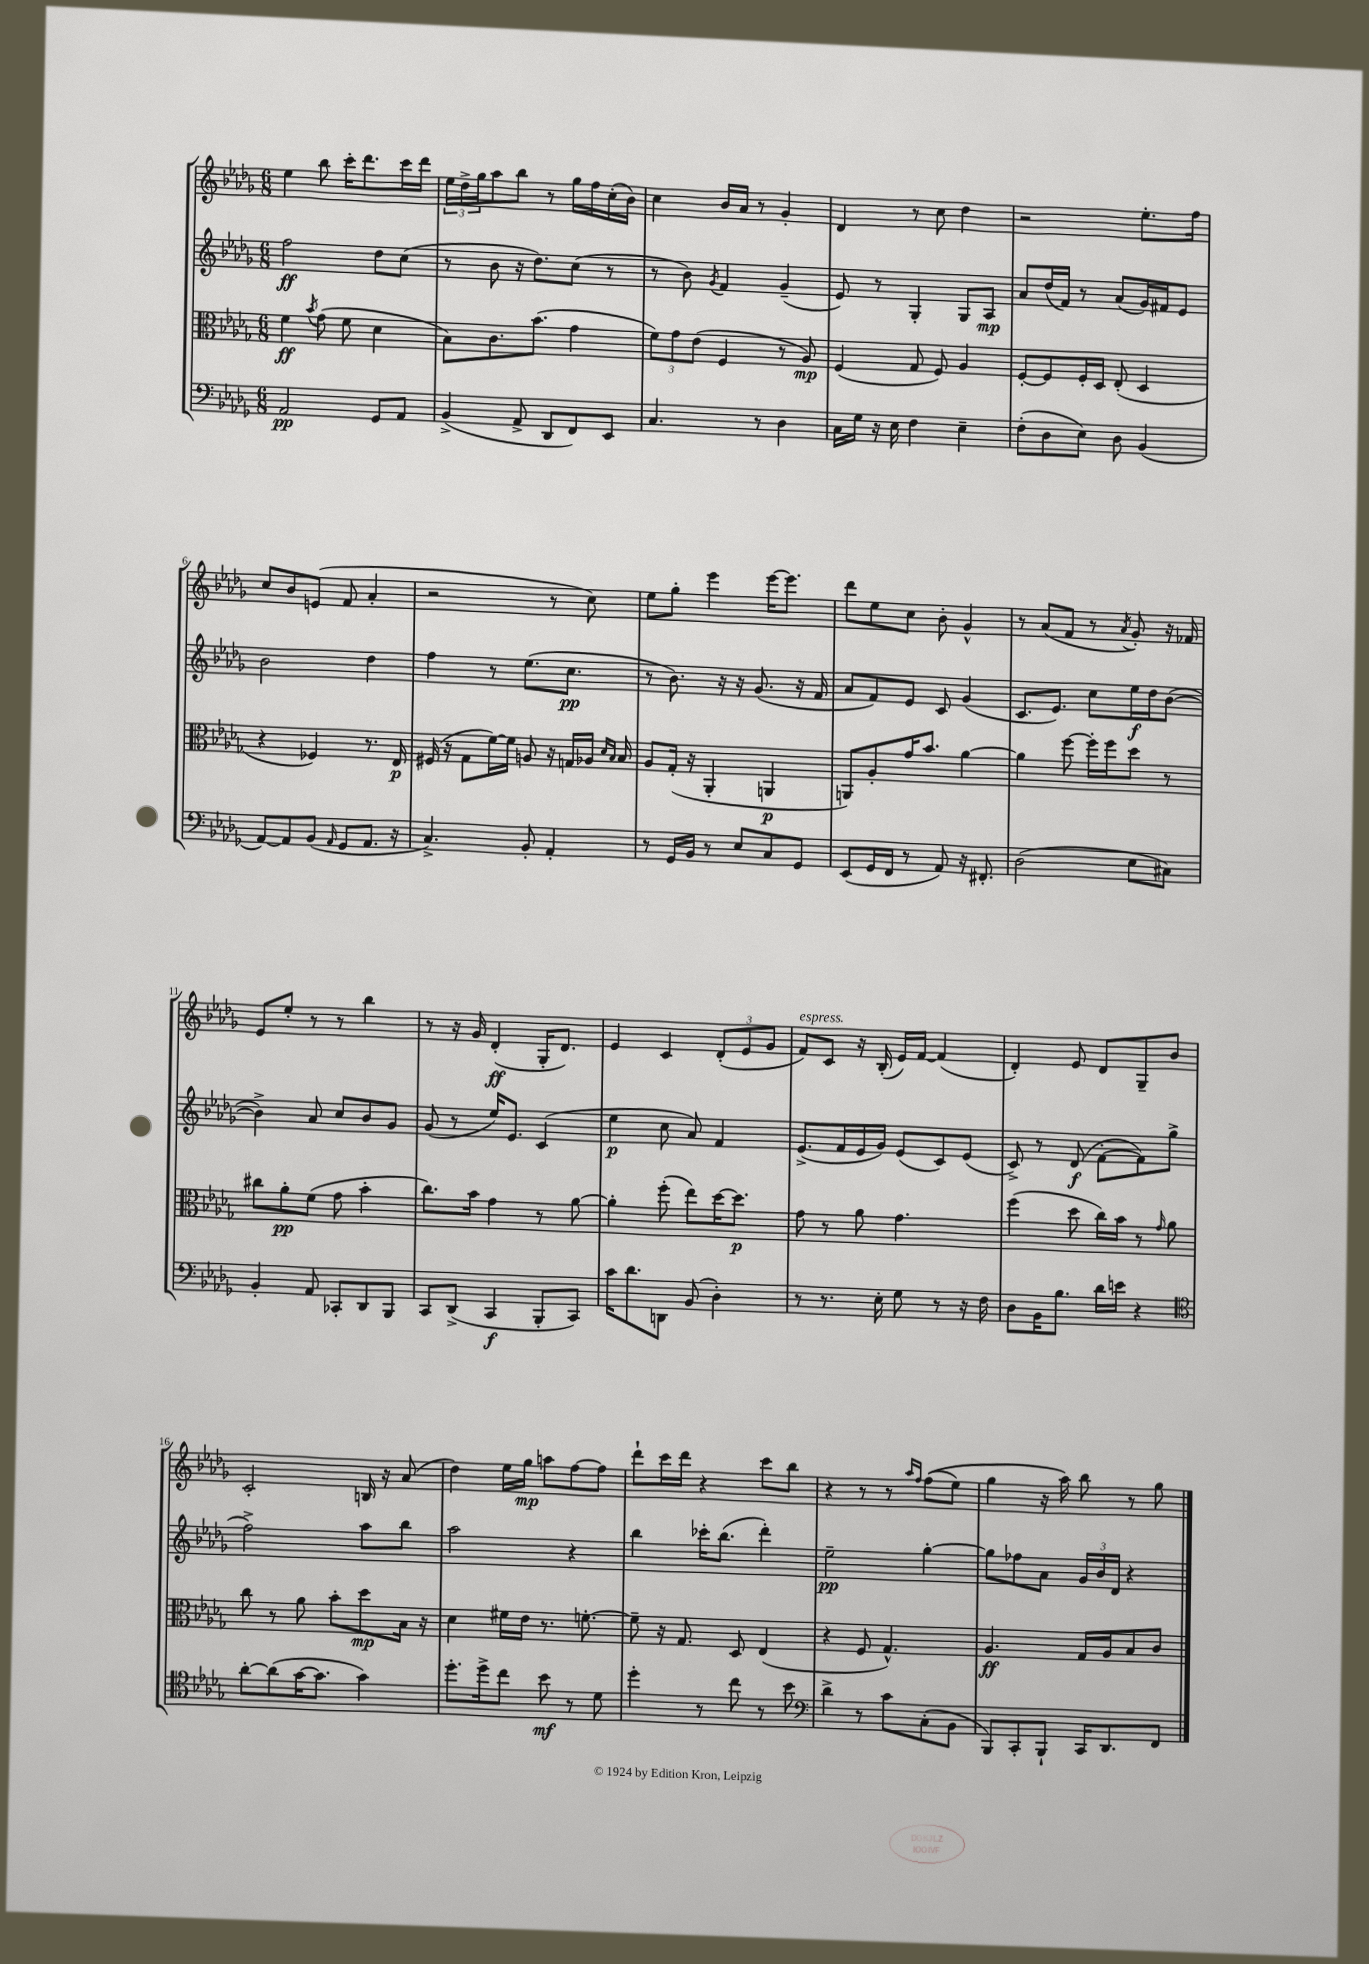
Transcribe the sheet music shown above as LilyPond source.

<<
\new StaffGroup <<
\new Staff = "s0" {
    \clef treble \key des \major \numericTimeSignature \time 6/8
    ees''4 bes''8 c'''16-. des'''8. c'''16 des'''16 |
    \tuplet 3/2 { ees''16 des''16-> ges''16 } aes''8 bes''8 r8 ges''16 f''16 c''16-.( bes'16) |
    c''4 bes'16 aes'16 r8 ges'4-. |
    des'4 r8 c''8 des''4 |
    r2 ees''8.-. f''16 |
    c''8 bes'8 e'8( f'8 aes'4-. |
    r2 r8 c''8) |
    ees''8 ges''8-. ees'''4 ees'''16~ ees'''8. |
    des'''8 ees''8 c''8 bes'8-. ges'4-^ |
    r8 aes'8( f'8 r8 \acciaccatura { aes'8 } ges'8-.) r16 fes'16 |
    ees'8 ees''8-. r8 r8 bes''4 |
    r8 r16 ges'16 des'4-.\ff( ges16-. des'8.) |
    ees'4 c'4 \tuplet 3/2 { des'8-.( ees'8 ges'8 } |
    f'8^\markup { \italic "espress." }) c'8 r16 bes16-.( ees'16) f'16~ f'4( |
    des'4-.) ees'8 des'8 ges8-- bes'8 |
    c'2-. b16 r16 aes'8( |
    des''4) ees''16 ges''16\mp a''8 f''8~ f''8 |
    des'''8-! c'''16 des'''16 r4 c'''8 bes''8 |
    r4 r8 r8 \grace { aes''16 f''16 } f''8(\( ees''8) |
    ges''4 r16 aes''16\) bes''8 r8 ges''8 \bar "|." |
}
\new Staff = "s1" {
    \clef treble \key des \major \numericTimeSignature \time 6/8
    f''2\ff des''8 c''8( |
    r8 bes'8 r16 des''8.) c''8( r8 |
    r8 bes'8) \acciaccatura { ges'8 } f'4 ges'4--( |
    ees'8) r8 ges4-. ges8 aes8\mp |
    aes'8 des''16( f'16) r8 aes'8( ges'16) fis'16 ees'8 |
    bes'2 des''4 |
    f''4 r8 ees''8.( c''8.\pp |
    r8 bes'8.) r16 r16 ges'8.( r16 f'16 |
    aes'8 f'8) ees'8 c'8 ges'4( |
    c'8. ees'8.) c''8 ees''16\f des''16 bes'8~( |
    bes'4->) aes'8 c''8 bes'8 ges'8 |
    ges'8( r8 ees''16) ees'8. c'4( |
    ees''4\p c''8 aes'8) f'4 |
    ees'8.->( f'16 ees'16 ges'16) ees'8( c'8) ees'8( |
    c'8->) r8 des'8\f( f'8~-. f'8) ges''8->( |
    f''2->) aes''8 bes''8 |
    aes''2 r4 |
    bes''4 ces'''16-. bes''8.( des'''4-.) |
    ees''2--\pp ges''4~-. |
    ges''8 fes''8 aes'8 \tuplet 3/2 { ges'16 bes'16 des'16 } r4 \bar "|." |
}
\new Staff = "s2" {
    \clef alto \key des \major \numericTimeSignature \time 6/8
    f'4\ff \acciaccatura { bes'8 } ges'8( f'8 des'4 |
    bes8) c'8. bes'8.( ges'4 |
    \tuplet 3/2 { f'8) ges'8 ees'8( } f4 r8 aes8\mp) |
    f4( ges8 f8) aes4 |
    f8~-. f8 f16-. des16 ees8-.( des4 |
    r4 fes4) r8. ees16\p |
    fis16( r16 ges8 f'16~) f'16 a8 r16 g16 aes16 \grace { des'16 bes16 } bes16 |
    aes8 ges16-.( r16 aes,4-. a,4\p |
    a,8) aes8-. ges'16 bes'8. aes'4~ |
    aes'4 f''8~ f''16-. f''16 des''8 r8 |
    cis''8 aes'8-.\pp f'8( ges'8 bes'4-. |
    c''8.) bes'16 ges'4 r8 aes'8~ |
    aes'4-. f''8-.( ees''8) des''16~ des''8.\p |
    ges'8 r8 aes'8 ges'4. |
    f''4( des''8 c''16) bes'16 r8 \grace { ges'16 } aes'8 |
    c''8 r8 aes'8 bes'8-. des''8\mp bes16 r16 |
    des'4 fis'16 ees'16 r8. f'8.~-. |
    f'8-- r16 ges8. des8 ees4( |
    r4 f8 ges4.-^) |
    aes4.\ff ges16 aes16 bes8 c'8 \bar "|." |
}
\new Staff = "s3" {
    \clef bass \key des \major \numericTimeSignature \time 6/8
    aes,2\pp ges,8 aes,8 |
    bes,4->( aes,8-> des,8 f,8) ees,8 |
    c4. r8 des4 |
    c16 ges16 r16 ees16 f4 ees4-- |
    f8-.( des8 ees8) des8 bes,4( |
    aes,8~) aes,8 bes,8( \grace { aes,16 } ges,8 aes,8. r16 |
    c4.->) bes,8-. aes,4-. |
    r8 ges,16 bes,16 r8 ees8 c8 ges,8 |
    ees,8( ges,16 f,16 r8 aes,8) r16 fis,8.-. |
    des2( ees8 cis8) |
    bes,4-. aes,8 ces,8-. des,8 bes,,8 |
    c,8 des,8->( c,4\f bes,,8-. c,8) |
    c'16 des'8. d,8 bes,8( des4-.) |
    r8 r8. ees16-. ges8 r8 r16 f16 |
    des8 bes,16 bes8. des'16 e'16 r4 |
    \clef tenor aes'8~-. aes'8( ges'16~ ges'8. ges'4) |
    des''8.-. des''16-> c''8 bes'8\mf r8 des'8 |
    des''4-. r8 c''8 r8 bes'8 |
    \clef bass des'4-> r8 c'8 c8-.( bes,8 |
    bes,,8) c,8-. bes,,8-! c,16 des,8. f,8 \bar "|." |
}
>>
>>
